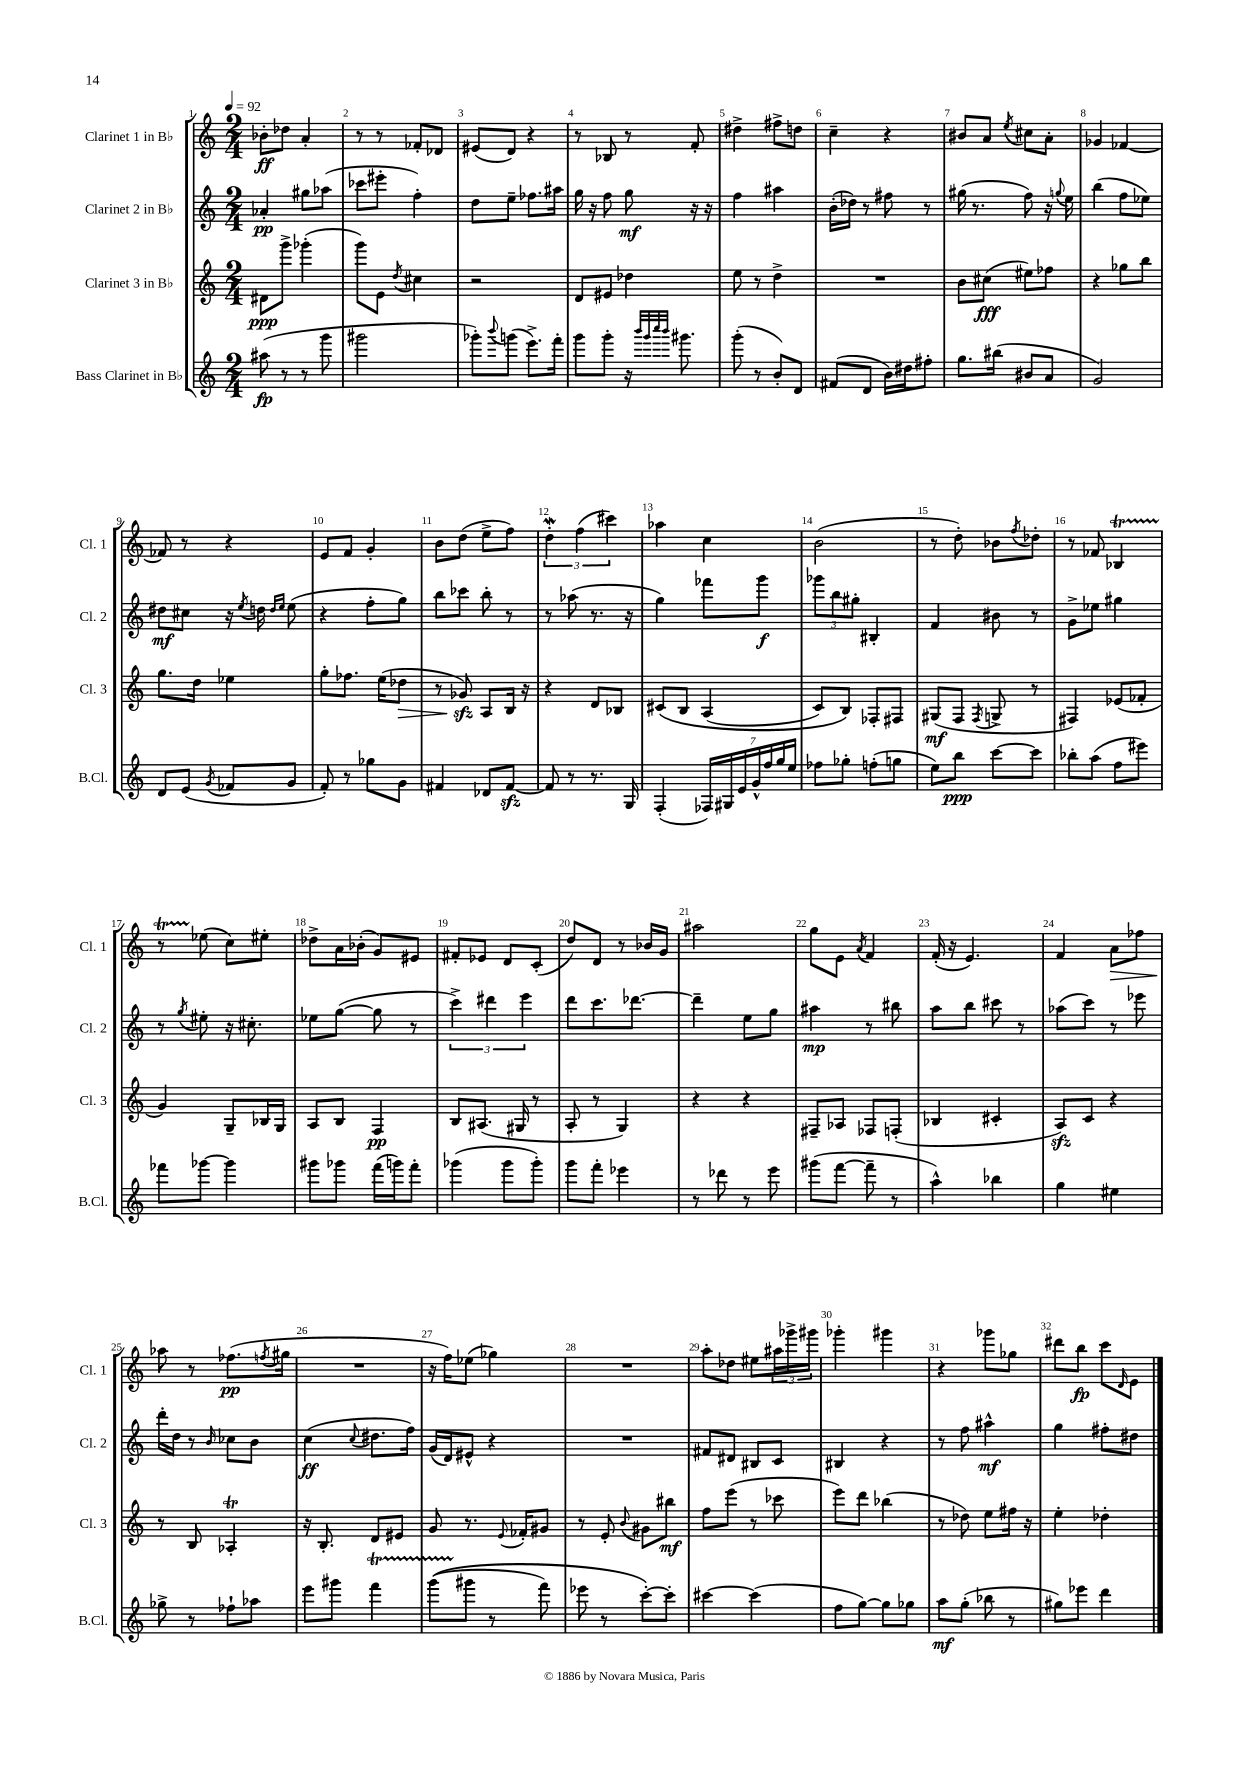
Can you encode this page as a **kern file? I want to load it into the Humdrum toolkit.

**kern	**kern	**kern	**kern
*staff4	*staff3	*staff2	*staff1
*clefG2	*clefG2	*clefG2	*clefG2
*k[]	*k[]	*k[]	*k[]
*M2/4	*M2/4	*M2/4	*M2/4
*MM92	*MM92	*MM92	*MM92
(8aa#	8d#	4a-'	8b-'
8r	8ggg^	.	8dd-
8r	(4ggg-'	8gg#	4a'
8ggg	.	(8aa-	.
=	=	=	=
2ggg#	8ggg)	8ccc-	8r
.	8e	8eee#'	8r
.	8qdd	.	.
.	4cc#	4ff')	8f-'
.	.	.	8d-
=	=	=	=
8ggg-')	2r	8dd	(8e#
8qqbbb	.	.	.
(8ggg	.	8ee~	8d)
8.eee^)	.	8.ff-	4r
16fff'	.	16aa#	.
=	=	=	=
8ggg	8d	16gg	8r
.	.	16r	.
8ggg'	8e#	8ff	8B-
16r	4dd-	8gg	8r
32qqbbb	.	.	.
32qqggg	.	.	.
32qqcccc	.	.	.
32qqbbb	.	.	.
8.ggg#	.	.	.
.	.	16r	8f'
.	.	16r	.
=	=	=	=
(8ggg'	8ee	4ff	4dd#^
8r	8r	.	.
8b')	4dd^	4aa#	8ff#^
8d	.	.	8dd
=	=	=	=
(8f#	2r	(16b'	4cc~
.	.	16dd-)	.
8d	.	8r	.
16b)	.	8ff#	4r
16dd#	.	.	.
8ff#'	.	8r	.
=	=	=	=
8.gg	8b	(16gg#	8b#
.	.	8.r	.
.	(8cc#	.	8a
(16bb#	.	.	.
.	.	.	8qee
8b#	8ee#)	8ff)	8cc#
8a	8ff-	16r	8a'
.	.	8qqgg	.
.	.	16ee	.
=	=	=	=
2g)	4r	(4bb	4g-
.	8gg-	8ff	[4f-
.	8bb	8ee-)	.
=	=	=	=
8d	8.gg	8dd#	8f-]
(8e	.	8cc#	8r
.	16dd	.	.
8qg	.	.	.
8f-	4ee-	16r	4r
.	.	8qee	.
.	.	16dd	.
.	.	16qqdd	.
.	.	16qqee	.
8g	.	(8ee	.
=	=	=	=
8f')	8gg'	4r	8e
8r	8.ff-	.	8f
8gg-	.	8ff'	4g'
.	(16ee	.	.
8g	8dd-	8gg)	.
=	=	=	=
4f#	8r	8bb	8b
.	8g-)	8ccc-	(8dd
8d-	8A	8bb'	8ee^
[8f#	16B	8r	8ff)
.	16r	.	.
=	=	=	=
8f#]	4r	8r	6dd'
8r	.	(8aa-	.
.	.	.	(6ff
8.r	8d	8.r	.
.	.	.	6ccc#)
.	8B-	.	.
16G	.	16r	.
=	=	=	=
(4F'	&(8c#	4gg)	4aa-
.	8B	.	.
28F-)	(4A	8fff-	4cc
28G#	.	.	.
28e	.	.	.
28g^^	.	.	.
.	.	8ggg	.
28ff	.	.	.
28gg	.	.	.
28ee	.	.	.
=	=	=	=
8ff-	8c)	12ggg-	(2b
.	.	12bb	.
8gg-'	8B&)	.	.
.	.	12gg#'	.
(8ff'	8F-'	4B#'	.
8gg	8F#	.	.
=	=	=	=
8ee)	(8G#	4f	8r
8bb	8F	.	8dd')
.	8qF	.	.
[8ccc	8G^	8b#	8b-
.	.	.	8qff
8ccc]	8r	8r	8dd-'
=	=	=	=
8bb-'	4F#)	8g^	8r
(8aa	.	8ee-	8f-
8ff	(8e-	4gg#	4B-
8eee#)	8f-'	.	.
=	=	=	=
8fff-	4g)	8r	8r
.	.	8qgg	.
[8ggg-	.	8ee#'	(8ee-
4ggg-]	8G~	16r	8cc)
.	.	8.cc#'	.
.	16B-	.	8ee#'
.	16G	.	.
=	=	=	=
8ggg#	8A	8ee-	8dd-^
8ggg-	8B	([8gg	16a
.	.	.	(16b-'
(16fff	4F	8gg]	8g)
16ggg)	.	.	.
8fff'	.	8r	8e#
=	=	=	=
(4ggg-	8B	6ccc^)	8f#'
.	(8.A#	.	8e-
.	.	6ddd#	.
8ggg-	.	.	8d
.	16G#	.	.
.	.	6eee	.
8ggg-')	8r	.	(8c'
=	=	=	=
8ggg	8A'	8ddd	8dd)
8fff'	8r	8.ccc	8d
4eee-	4G)	.	8r
.	.	[8.ddd-	.
.	.	.	16b-
.	.	.	16g
=	=	=	=
8r	4r	4ddd-~]	2aa#
8ddd-	.	.	.
8r	4r	8ee	.
8eee	.	8gg	.
=	=	=	=
(8ggg#	8F#~	4aa#	8gg
[8fff	8A-	.	8e
.	.	.	8qa
8fff~]	8F-	8r	4f
8r	(8F'	8bb#	.
=	=	=	=
4aa^^)	4B-	8aa	(16f'
.	.	.	16r
.	.	8bb	4.e)
4bb-	4c#'	8ccc#	.
.	.	8r	.
=	=	=	=
4gg	8A)	(8aa-	4f
.	8c	8ccc)	.
4ee#	4r	8r	8a
.	.	8eee-	8ff-
=	=	=	=
8gg-^	8r	16ddd'	8aa-
.	.	16dd	.
8r	8B	8r	8r
.	.	16qqb	.
8ff-`	4A-'	8cc-	(8.ff-
8aa-	.	8b	.
.	.	.	8qff
.	.	.	16gg#
=	=	=	=
8eee	16r	(4cc	2r
.	8.B'	.	.
8ggg#	.	.	.
.	.	8qqcc	.
4fff	8d	8.dd#	.
.	8e#	.	.
.	.	16ff)	.
=	=	=	=
&((8ggg	8g	(16g	16r
.	.	16d)	16ff)
8ggg#	8.r	8e#^^	(8ee-
8r	.	4r	4gg-)
.	8qqe	.	.
.	16f-'	.	.
8fff)	8g#	.	.
=	=	=	=
8eee-	8r	2r	2r
8r	8e'	.	.
.	8qqb	.	.
[8ccc'&)	8g#	.	.
8ccc']	8bb#	.	.
=	=	=	=
[4ccc#	8ff	8f#	8aa'
.	(8eee	8d#	8dd-
(4ccc#]	8r	8B#	8ee#
.	8ccc-	8c	24aa#
.	.	.	24ggg-^
.	.	.	24ggg#
=	=	=	=
8ff	8eee)	4B#	4ggg-'
[8gg)	8ddd	.	.
8gg]	(4bb-	4r	4ggg#
8gg-	.	.	.
=	=	=	=
8aa	8r	8r	4r
(8gg'	8dd-)	8ff	.
8bb-	8ee	4aa#^^	8ggg-
8r	16ff#	.	8gg-
.	16r	.	.
=	=	=	=
8gg#)	4ee'	4gg	8ddd#
8eee-	.	.	8bb
4ddd	4dd-'	8ff#'	8ccc
.	.	.	16qqd
.	.	8dd#	8e
==	==	==	==
*-	*-	*-	*-
